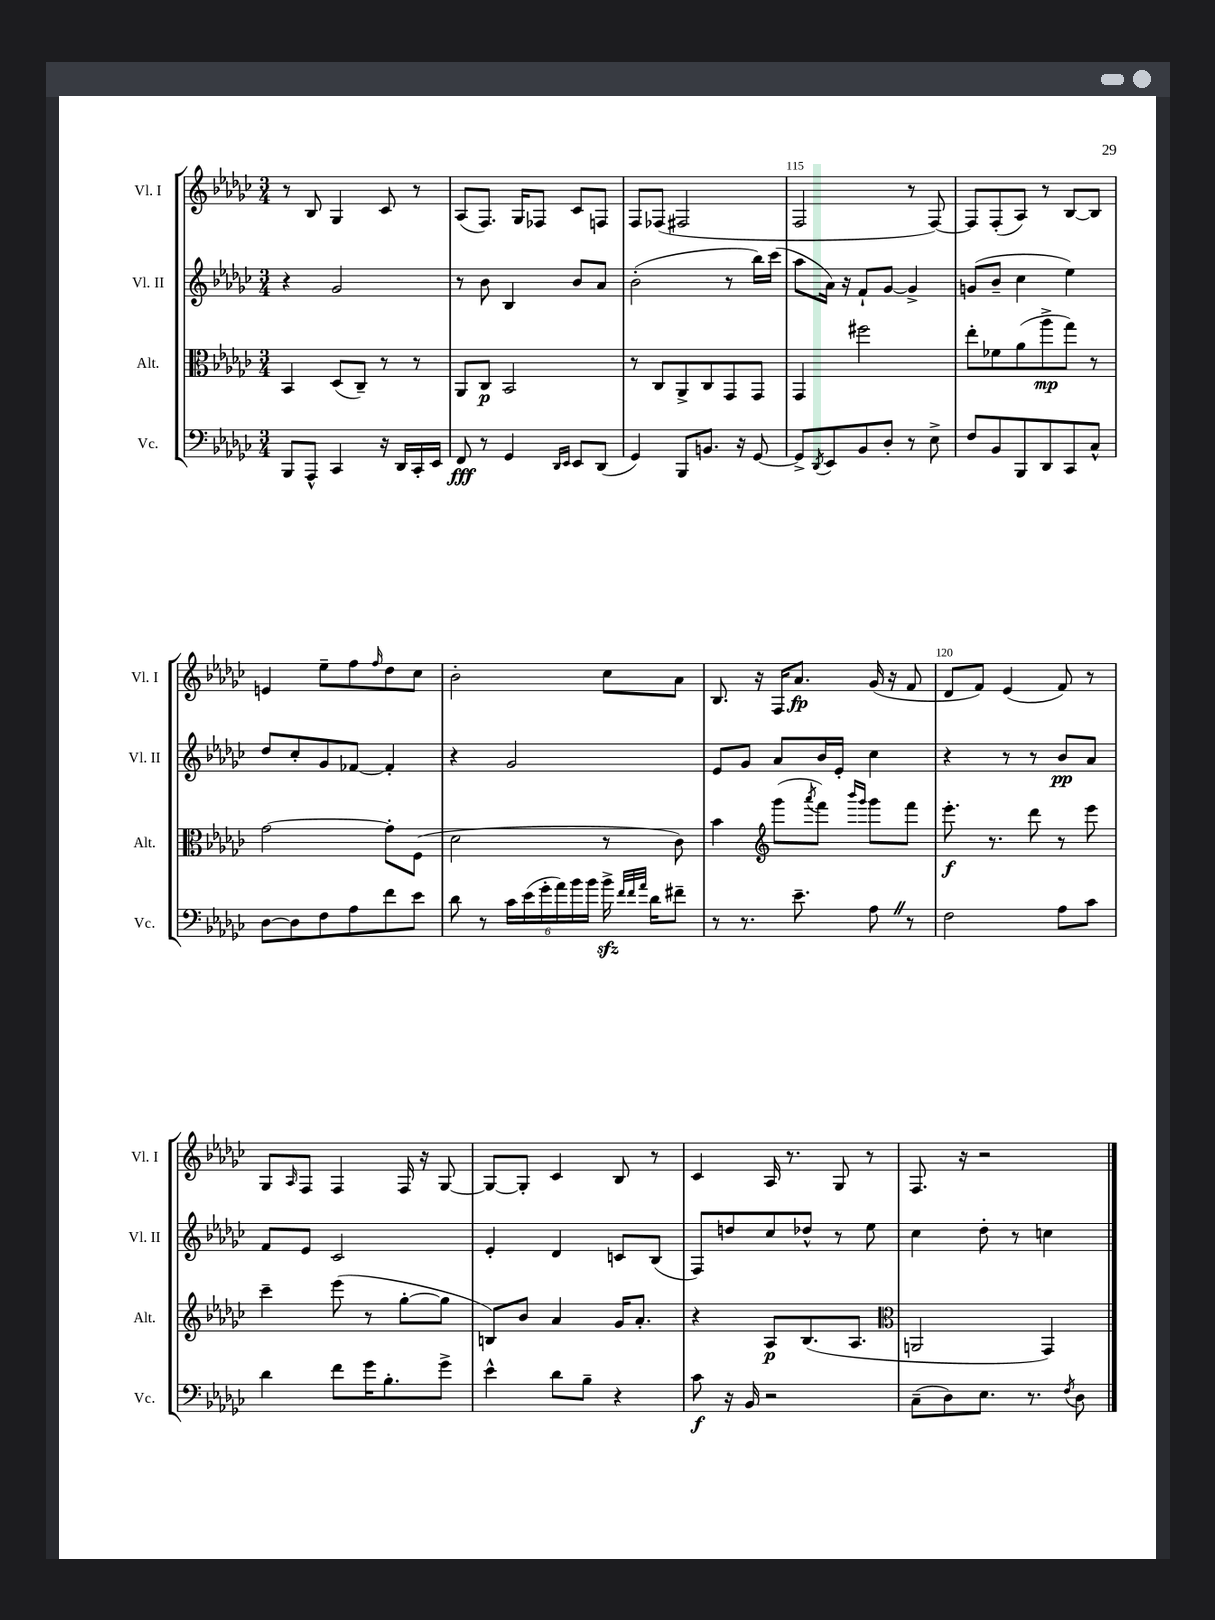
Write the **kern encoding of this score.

**kern	**kern	**kern	**kern
*staff4	*staff3	*staff2	*staff1
*clefF4	*clefC3	*clefG2	*clefG2
*k[b-e-a-d-g-c-]	*k[b-e-a-d-g-c-]	*k[b-e-a-d-g-c-]	*k[b-e-a-d-g-c-]
*M3/4	*M3/4	*M3/4	*M3/4
8BBB-	4BB-	4r	8r
8AAA-^^	.	.	8B-
4CC-	(8D-	2g-	4G-
.	8C-~)	.	.
16r	8r	.	8c-
16DD-	.	.	.
16CC-'	8r	.	8r
16EE-	.	.	.
=	=	=	=
8FF	8AA-	8r	(8A-
8r	8C-	8b-	8.F)
4GG-	2BB-	4B-	.
.	.	.	16G-
.	.	.	8F-
16qqDD-	.	.	.
16qqEE-	.	.	.
8EE-	.	8b-	8c-
(8DD-	.	8a-	8F
=	=	=	=
4GG-)	8r	(2b-'	8F
.	8C-	.	(8F-
8BBB-	8AA-^	.	2F#
8.BB	8C-	.	.
.	8GG-	8r	.
16r	.	.	.
[8GG-	8GG-	16bb-)	.
.	.	(16ccc-	.
=	=	=	=
8GG-^]	4GG-	8aa-	2F
8qDD-	.	.	.
8EE-	.	16a-)	.
.	.	16r	.
8BB-	2ff#	8f`	.
8D-'	.	[8g-	.
8r	.	4g-^]	8r
8E-^	.	.	[8F)
=	=	=	=
8F	8ee-'	(8g	8F]
8BB-	8f-	8b-~	(8F'
8BBB-	(8a-	4cc-	8A-)
8DD-	8aa-^	.	8r
8CC-	8gg-)	4ee-)	[8B-
8C-^^	8r	.	8B-]
=	=	=	=
[8D-	[2g-	8dd-	4e
8D-]	.	8cc-'	.
8F	.	8g-	8ee-~
8A-	.	[8f-	8ff
.	.	.	16qqff
8f	8g-']	4f-']	8dd-
8e-	(8F	.	8cc-
=	=	=	=
8d-	2d-	4r	2b-'
8r	.	.	.
24c-	.	2g-	.
(24e-	.	.	.
24g-'	.	.	.
24a-)	.	.	.
24b-	.	.	.
24b-	.	.	.
16b-^	8r	.	8cc-
32qqf	.	.	.
32qqf	.	.	.
32qqa-	.	.	.
16d-	.	.	.
8f#~	8c-)	.	8a-
=	=	=	=
8r	4b-	8e-	8.B-
8.r	.	8g-	.
.	.	.	16r
*	*clefG2	*	*
.	(8ggg-	8a-	16F
8.e-~	.	.	8.a-
.	8qaaa-	.	.
.	8fff)	16b-	.
.	.	16e-'	.
.	16qqbbb-	.	.
.	16qqggg-	.	.
8A-	8ggg-	4cc-	(16g-
.	.	.	16r
8r	8fff	.	8f
=	=	=	=
2F	8.eee-'	4r	8d-
.	.	.	8f)
.	8.r	.	.
.	.	8r	(4e-
.	8ddd-	8r	.
8A-	8r	8b-	8f)
8c-	8eee-	8a-	8r
=	=	=	=
4d-	4ccc-~	8f	8G-
.	.	.	16qqA-
.	.	8e-	8F
8f	(8eee-	2c-	4F
16g-	8r	.	.
8.B-'	.	.	.
.	[8gg-'	.	16F
.	.	.	16r
8g-^	8gg-]	.	[8G-
=	=	=	=
4e-^^	8B)	4e-'	8G-_
.	8b-	.	8G-']
8d-	4a-	4d-	4c-
8B-~	.	.	.
4r	16g-	8c	8B-
.	8.a-'	.	.
.	.	(8B-	8r
=	=	=	=
8c-	4r	8F)	4c-
16r	.	8dd	.
16BB-	.	.	.
2r	8A-	8cc-	16A-
.	.	.	8.r
.	(8.B-	8dd-^^	.
.	.	8r	8G-
.	8.A-	.	.
.	.	8ee-	8r
=	=	=	=
*	*clefC3	*	*
(8C-~	2AA	4cc-	8.F
8D-)	.	.	.
.	.	.	16r
8.E-	.	8dd-'	2r
.	.	8r	.
8.r	.	.	.
.	4GG-)	4cc	.
8qF	.	.	.
8D-	.	.	.
==	==	==	==
*-	*-	*-	*-
